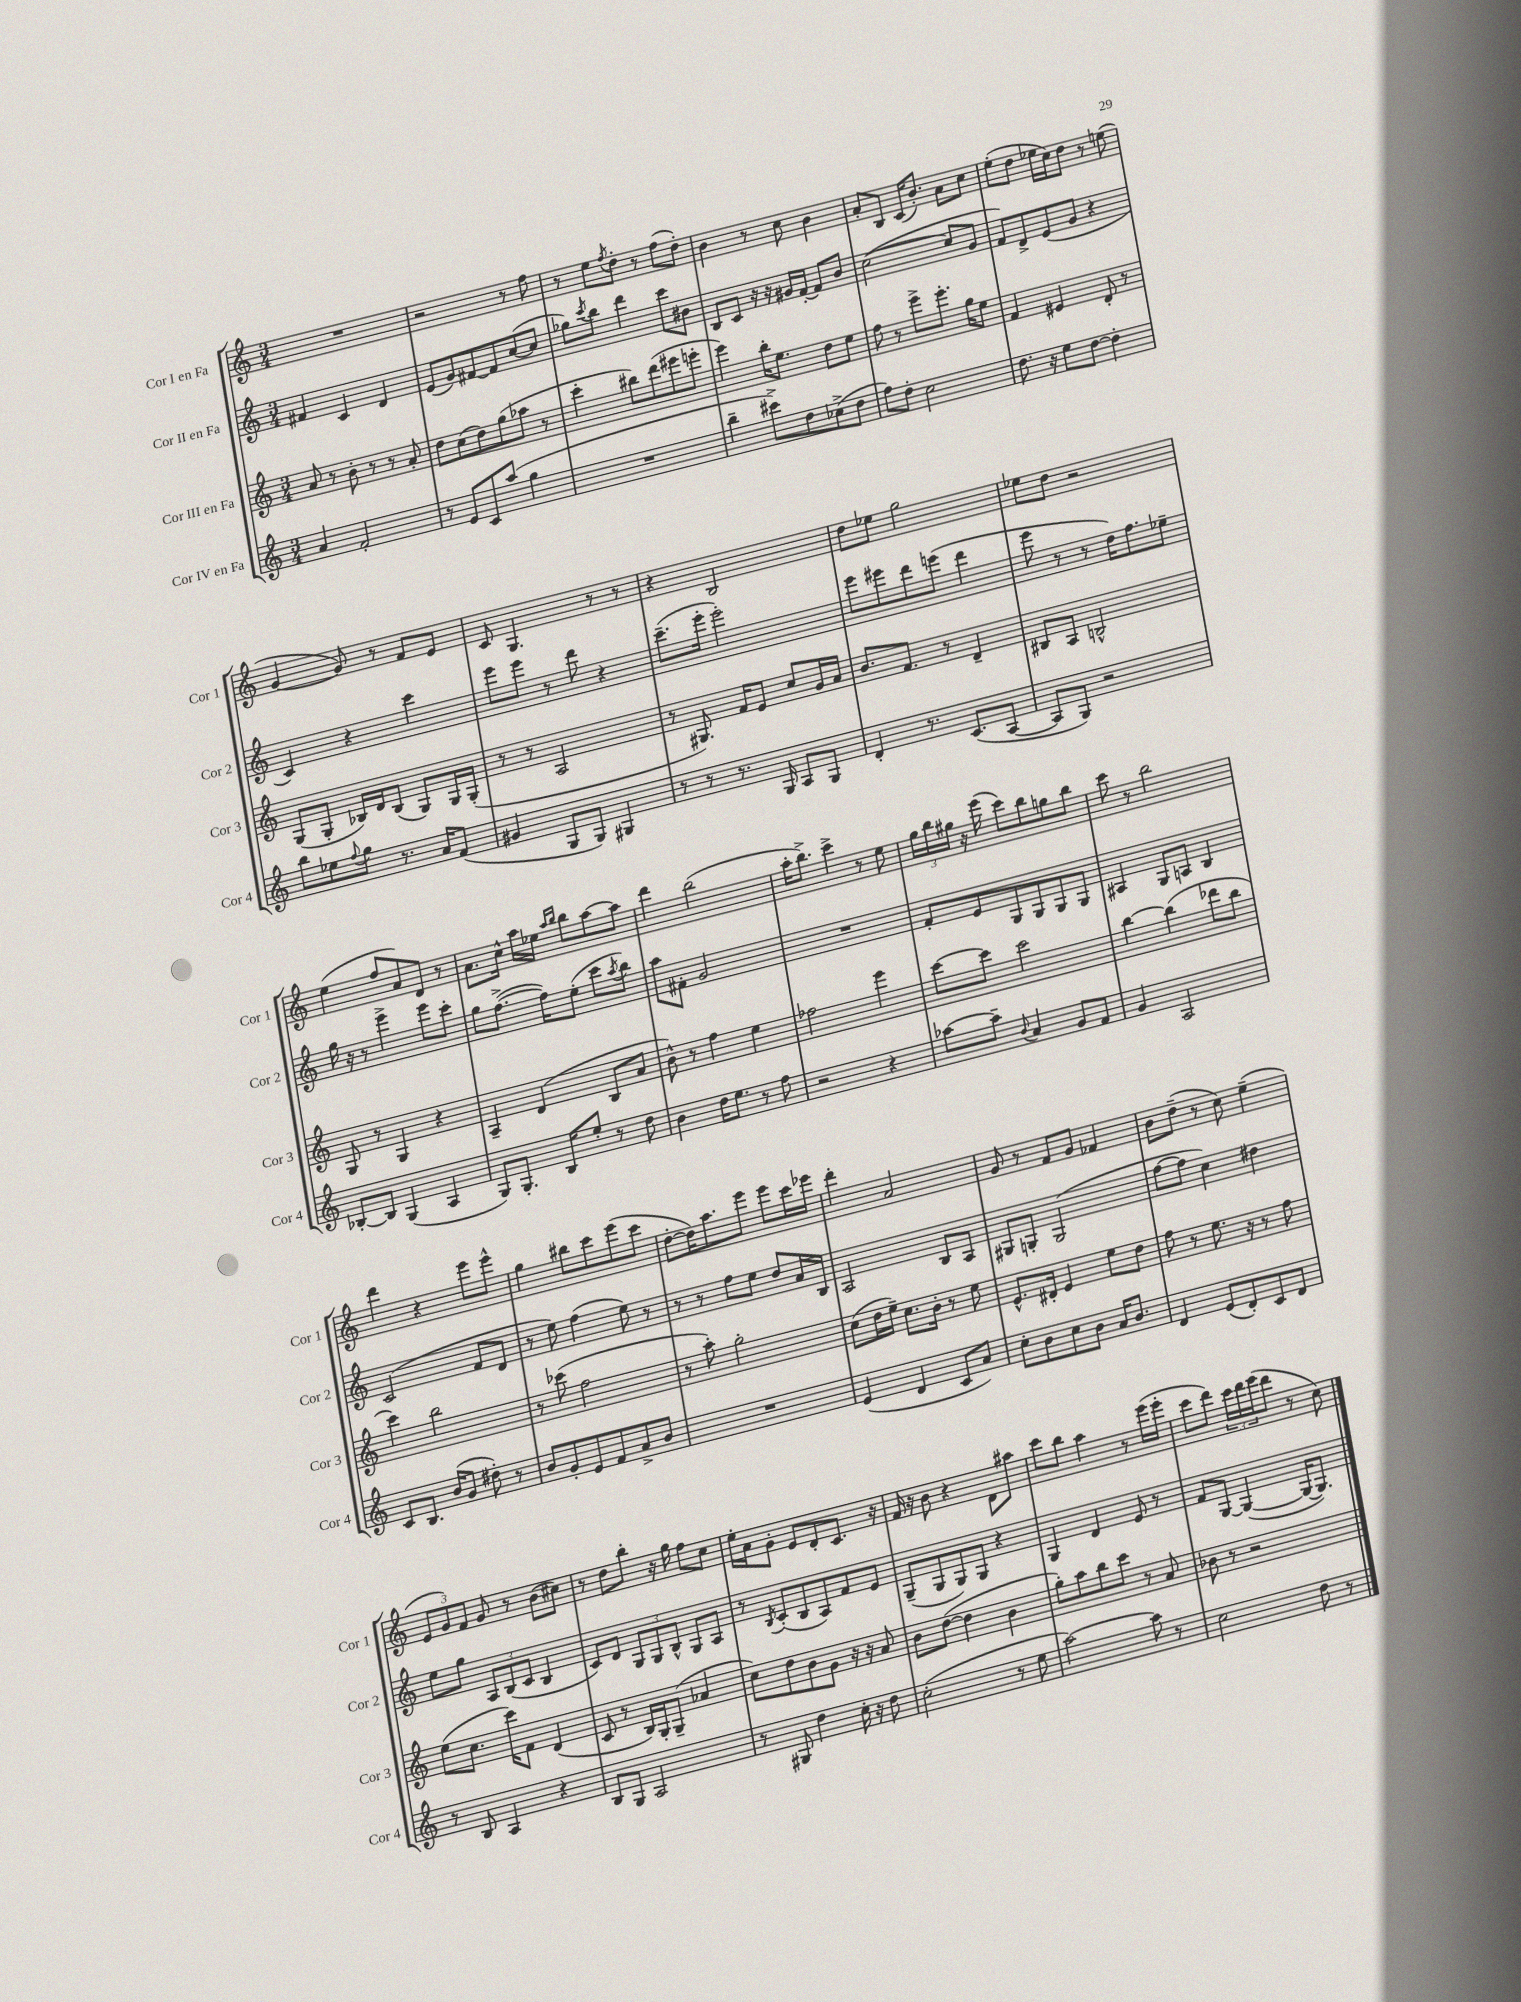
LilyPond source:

<<
\new StaffGroup <<
\new Staff = "s0" \with { instrumentName = "Cor I en Fa" shortInstrumentName = "Cor 1" } {
    \clef treble \key c \major \numericTimeSignature \time 3/4
    R2. |
    r2 r8 f''8 |
    r8 e''8 \acciaccatura { f''8 } d''8-. r8 f''8( d''8-.) |
    b'4 r8 c''8 b'4 |
    a'8-. b8 c'16( b'8.-.) a'8 c''8 |
    e''8-.( d''8 ees''16 c''16) d''8 r8 e''8( |
    g'4~ g'8) r8 f'8 e'8 |
    c'8 g4. r8 r8 |
    r4 b2 |
    d''8 ees''8 g''2 |
    ees''8 d''8 r2 |
    e''4( f''8 a'8) d'8 r8 |
    a'8. c''16-^ a''16 ees''16 \grace { a''16 b''16 } b''8 a''8~ a''8 |
    d'''4 b''2( |
    a''16-. b''8.->) c'''4-> r8 e''8 |
    \tuplet 3/2 { g''16 b''16 gis''16 } r16 e'''16( c'''8) b''8 g''8 b''8 |
    c'''8 r8 b''2 |
    d'''4 r4 e'''8 e'''8-^ |
    g''4 bis''8 c'''8 e'''8( c'''8 |
    d''8~-. d''16) a''8. e'''8 e'''8 c'''16 ees'''16 |
    d'''4-. a'2 |
    g'8 r8 f'8 g'8 fes'4 |
    b'8 d''8--( r8 c''8) e''4--( |
    \tuplet 3/2 { e'8 g'8) f'8 } g'8 r8 b'8( cis''8) |
    r8 d''8 b''8-. r16 g''16 f''8 c''8 |
    e''16-. a'16 g'8-. e'8 d'8-. c'8. r16 |
    f'16 r16 b'8 r4 d'8 ais''8 |
    c'''8 b''8 a''4 r8 e'''16( e'''16-. |
    c'''8 d'''8) \tuplet 3/2 { c'''16 d'''16 e'''16( } d'''8 r8 c''8) \bar "|." |
}
\new Staff = "s1" \with { instrumentName = "Cor II en Fa" shortInstrumentName = "Cor 2" } {
    \clef treble \key c \major \numericTimeSignature \time 3/4
    fis'4 c'4 d'4 |
    e'8( g'8) fis'8~ fis'8 c''8~( c''8 |
    ges''8) \acciaccatura { c'''8 } b''8 d'''4 c'''8 bis'8 |
    b8 c'8 r16 r16 gis'16 f'16~-. f'8 b'8 |
    c''2~( c''8 g'8 |
    f'8) d'8-> e'8( g'8 r4 |
    c'4) r4 c'''4 |
    e'''8 e'''8 r8 d'''8 r4 |
    c'''8.--( e'''16-. e'''2-.) |
    e'''8 eis'''8 d'''8 e'''8( d'''4 |
    e'''8 r8 r8 d''16) f''8. ees''8-- |
    g''16 r16 r8 e'''4-> e'''8 c'''8-. |
    g''8 f''8.~->( f''16) e''8-.( c'''8 \acciaccatura { a''8 } b''8) |
    a''8 fis'8-. g'2 |
    R2. |
    f'8-. e'8 g8 g8 g8 g8 |
    ais4 g8 a8 b4 |
    c'2( f'8 d'8 |
    r8 e''8) f''4( e''8) r8 |
    r8 r8 f''8 e''8 d''8 a'16 b16 |
    a2 b8 a8 |
    gis8 g8-. g2( |
    f''8~ f''8 c''4) dis''4 |
    e''8 g''8 \tuplet 3/2 { a8 b8( c'8 } b4 |
    c'8) d'8 \tuplet 3/2 { g8 g8 b8-^ } g8 a8 |
    r8 \acciaccatura { b8 } c'8-.( b8 a8) f'8 e'8 |
    g8--( g8 g8) g8 r4 |
    g4 d'4 e'8 r8 |
    f'8 g8~ g4~( g16~ g8.) \bar "|." |
}
\new Staff = "s2" \with { instrumentName = "Cor III en Fa" shortInstrumentName = "Cor 3" } {
    \clef treble \key c \major \numericTimeSignature \time 3/4
    a'8 r8 b'8-. r8 r8 a'8-. |
    d''8 c''8( d''8) g''8( aes''8 r8 |
    c'''4-. bis''8) d'''8( eis'''8 e'''8-. |
    e'''4) b''16-. e''8. d''8 e''8 |
    f''8 r8 e'''8-> e'''8.-. g''16 e''8 |
    f'4 eis'4 d'8-. r8 |
    g8( g8-. bes16) d'16 bes8( g8) g16 g16-.( |
    r8 r8 a2 |
    r8 gis8.) f'16 e'8 c''8 g'16 a'16 |
    b'8. f'8. r8 d'4-- |
    bis8 a8 b2-^ |
    g8 r8 g4 r4 |
    a4-- d'4( b8 a'8 |
    b'8-^) r8 f''4 e''4 |
    fes''2 e'''4 |
    c'''8~ c'''8 c'''2 |
    b''4~ b''4( des'''8 b''8 |
    c'''4) b''2 |
    r8 ces'''8( f''2 |
    r8 a''8-.) g''2-. |
    c''8( d''16 e''16--) c''8. b'16-. r8 e''8 |
    e'8.-^ dis'16-. e'4 e''8 d''8 |
    f''8 r8 e''8. r16 r8 f''8 |
    e''8( c''8. c'''16) f'8 d'4( |
    c'8 r8 b16) g16-. g8--( aes'4 |
    c''8) d''8 b'8 g'8 r16 r16 a'8 |
    b'8 d''8~( d''4 b'4 |
    g''8-.) a''8 b''8 c'''8 r8 a'8 |
    bes'8 r8 r2 \bar "|." |
}
\new Staff = "s3" \with { instrumentName = "Cor IV en Fa" shortInstrumentName = "Cor 4" } {
    \clef treble \key c \major \numericTimeSignature \time 3/4
    a'4 f'2-. |
    r8 e'8 c'8 a''8( g''4 |
    R2. |
    b''4-- cis'''8->) d''8 ces''8->( d''8 |
    f''8) d''8-. c''2 |
    d''8. r16 e''8 d''8~ d''4-. |
    b''8 ees''8 \appoggiatura { f''8 } g''8 r8. a'16 f'8( |
    gis'4 g8 g8) gis4 |
    r8 r8 r8. g16 a8 g8 |
    d'4-. r8. c'8.( a8~ |
    a8 g8) r2 |
    bes8~-. bes8 g4( a4 |
    g8) g8.-. b16 e''8-. r8 d''8 |
    b'4 d''16 e''8. r8 f''8 |
    r2 r4 |
    aes''8~ aes''8-- \appoggiatura { b'8 } a'4 g'8 f'8 |
    g'4 a2 |
    c'8 b8. b'16( g'8 dis''8-.) r8 |
    b'8 g'8-. e'8 f'8 a'8-> b'8 |
    R2. |
    e'4( d'4 c'8 a'8) |
    c''8-. b'8 c''8 b'8 a'16 b'8. |
    d'4 e'8( d'8-.) c'8 d'8 |
    r8 b8 a4 r4 |
    b8 g8 a2 |
    r8 gis8 d''4 c''16-. r16 d''8 |
    c''2-.( r8 e''8 |
    a''2~) a''8 r8 |
    c''2 d''8 r8 \bar "|." |
}
>>
>>
\layout { \context { \Score \remove "Bar_number_engraver" } }
